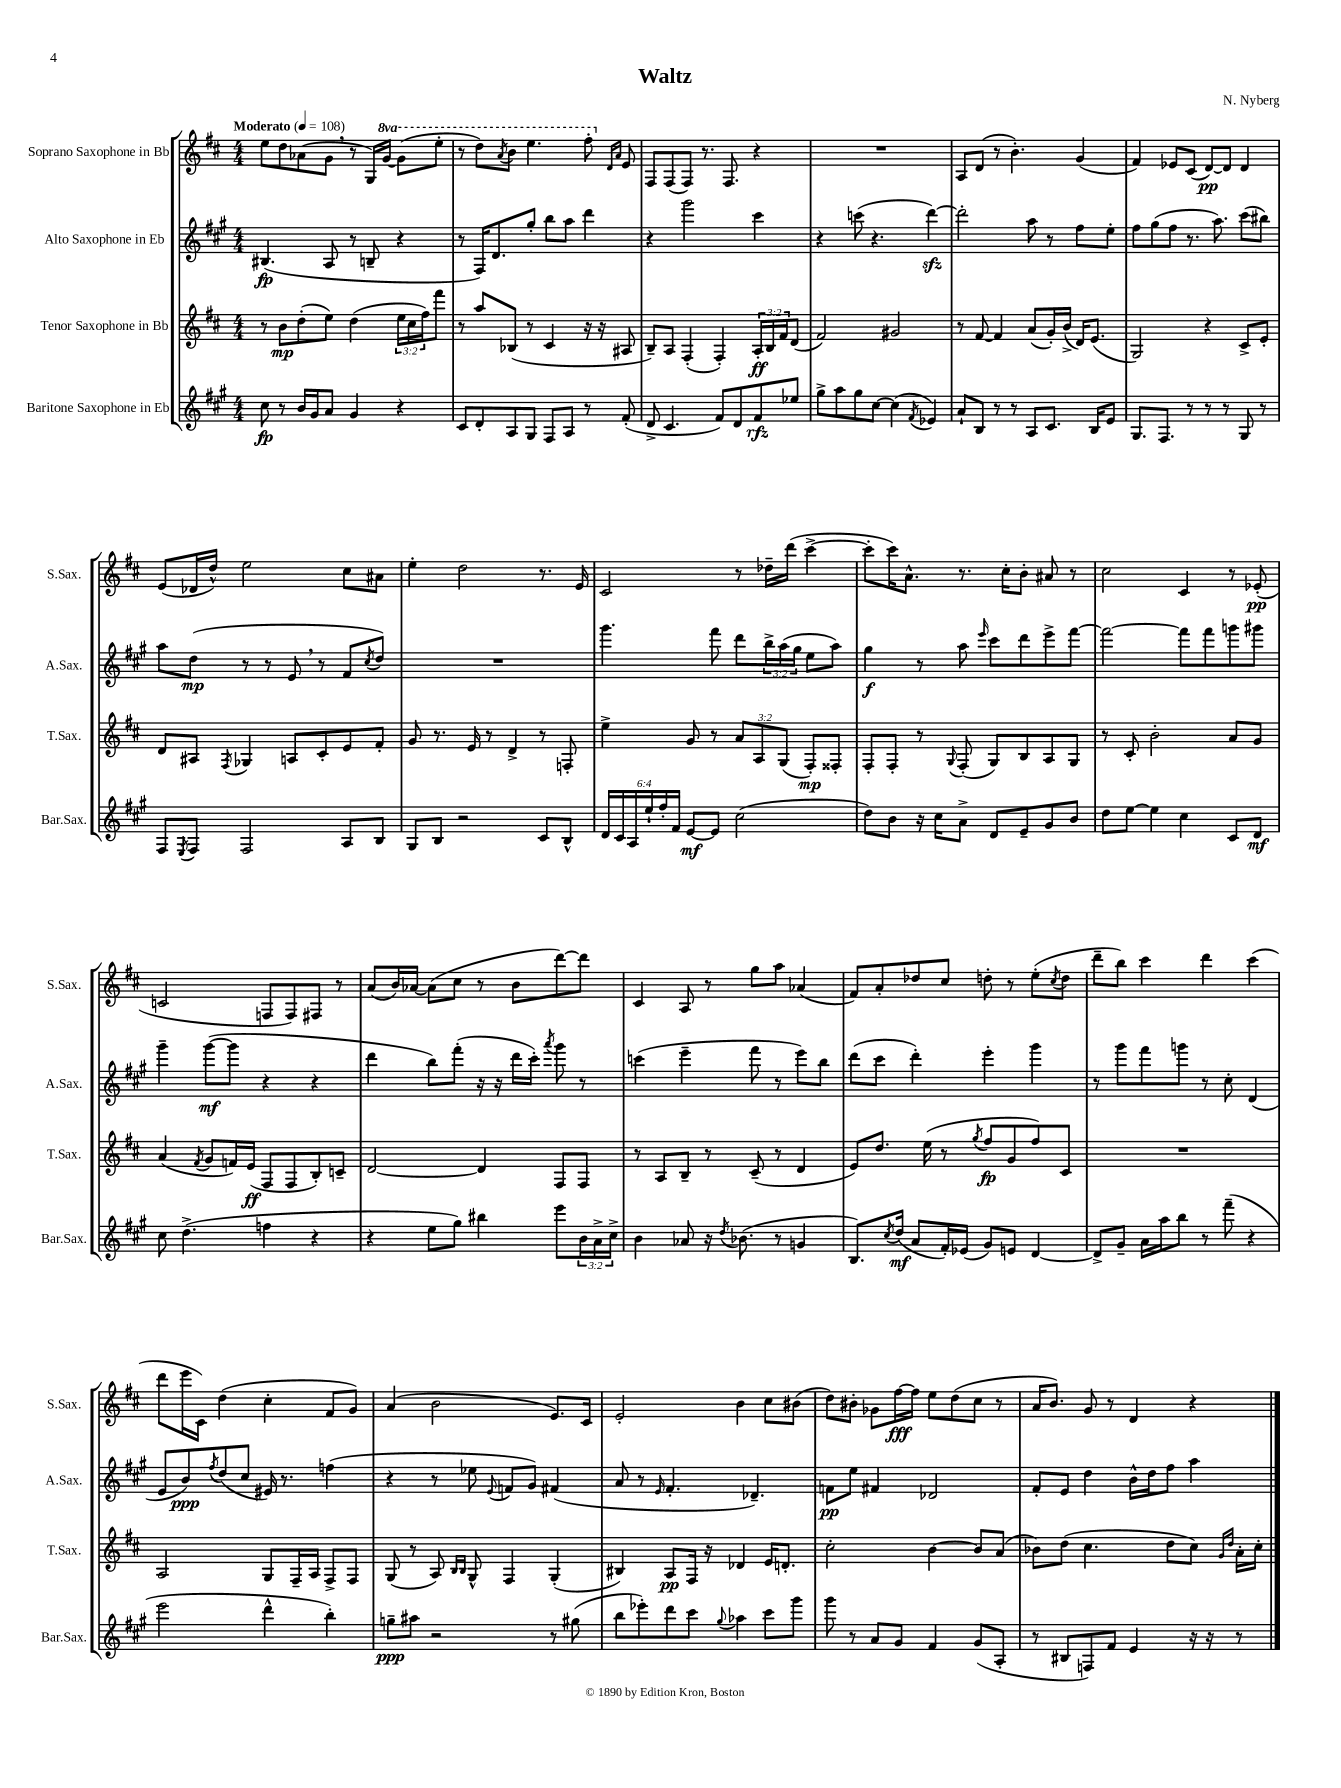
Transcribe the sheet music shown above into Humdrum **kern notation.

**kern	**dynam	**kern	**dynam	**kern	**dynam	**kern	**dynam
*part4	*part4	*part3	*part3	*part2	*part2	*part1	*part1
*staff4	*staff4	*staff3	*staff3	*staff2	*staff2	*staff1	*staff1
*I"Baritone Saxophone in Eb	*	*I"Tenor Saxophone in Bb	*	*I"Alto Saxophone in Eb	*	*I"Soprano Saxophone in Bb	*
*I'Bar.Sax.	*	*I'T.Sax.	*	*I'A.Sax.	*	*I'S.Sax.	*
*clefG2	*	*clefG2	*	*clefG2	*	*clefG2	*
*k[f#c#g#]	*	*k[f#c#]	*	*k[f#c#g#]	*	*k[f#c#]	*
*M4/4	*	*M4/4	*	*M4/4	*	*M4/4	*
*MM108	*	*MM108	*	*MM108	*	*MM108	*
=1	=1	=1	=1	=1	=1	=1	=1
!	!	!	!	!	!	!LO:TX:a:B:t=Moderato	!
8cc#\	fp	8r	.	(4.B#X/	fp	8ee\L	.
8r	.	8b\L	mp	.	.	8dd\	.
16b/LL	.	(8dd'\	.	.	.	(8a-X\	.
16g#/J	.	.	.	.	.	.	.
8a/J	.	8ee\J)	.	8A/	.	8g,\J	.
4g#/	.	(4dd\	.	8r	.	8r	.
.	.	.	.	8Bn~/	.	16G/LL)	.
*	*	*	*	*	*	*8va	*
.	.	.	.	.	.	[16gg/JJ	.
4r	.	24ee\LL	.	4r	.	(8gg\L]	.
.	.	24cc#\	.	.	.	.	.
.	.	24ff#\J)	.	.	.	.	.
.	.	8fff#\J	.	.	.	8eee'\J	.
=2	=2	=2	=2	=2	=2	=2	=2
8c#/L	.	8r	.	8r	.	8r	.
8d'/	.	8aa/L	.	16F#/KL)	.	8ddd\L)	.
.	.	.	.	8.d/	.	.	.
.	.	.	.	.	.	8qaa/	.
8A/	.	(8B-X/J	.	.	.	8bb\J	.
8G#/J	.	8r	.	8gg#'/J	.	4.eee\	.
8F#/L	.	4c#/	.	8bb\L	.	.	.
8A/J	.	.	.	8aa\J	.	.	.
8r	.	16r	.	4ddd\	.	8fff#'\	.
.	.	16r	.	.	.	.	.
*	*	*	*	*	*	*X8va	*
.	.	.	.	.	.	16qqd/LL	.
.	.	.	.	.	.	16qqa/JJ	.
(8f#'/	.	8A#X/	.	.	.	8e/	.
=3	=3	=3	=3	=3	=3	=3	=3
8d^/	.	8B~/L)	.	4r	.	8F#/L	.
4.c#/	.	8A/J	.	.	.	(8F#/	.
.	.	(4F#'/	.	2ggg#\	.	8F#/J)	.
.	.	.	.	.	.	8.r	.
8f#/L)	.	4F#'/)	.	.	.	.	.
.	.	.	.	.	.	8.F#/	.
8d/	.	.	.	.	.	.	.
8f#/	rfz	24A'/LL	ff	4ccc#\	.	4r	.
.	.	24B/	.	.	.	.	.
.	.	24f#/J	.	.	.	.	.
8ee-X/J	.	(8d/J	.	.	.	.	.
=4	=4	=4	=4	=4	=4	=4	=4
8gg#^\L	.	2f#/)	.	4r	.	1r	.
8aa\	.	.	.	.	.	.	.
8gg#\	.	.	.	(8cccn\	.	.	.
[8cc#\J	.	.	.	4.r	.	.	.
(4cc#\]	.	2g#X/	.	.	.	.	.
8qf#/	.	.	.	.	.	.	.
4e-X/)	.	.	.	[4dddzz\)	.	.	.
=5	=5	=5	=5	=5	=5	=5	=5
8a`/L	.	8r	.	2ddd'\]	.	8A/L	.
8B/J	.	[8f#/	.	.	.	(8d/J	.
8r	.	4f#/]	.	.	.	8r	.
8r	.	.	.	.	.	4.b'\)	.
8A/L	.	(8a/L	.	8aa\	.	.	.
8.c#/J	.	16g'/L)	.	8r	.	.	.
.	.	(16b^/JJ	.	.	.	.	.
.	.	16d/KL)	.	8ff#\L	.	(4g/	.
16B/KL	.	(8.e/J	.	.	.	.	.
8e/J	.	.	.	8ee'\J	.	.	.
=6	=6	=6	=6	=6	=6	=6	=6
8.G#/L	.	2G/)	.	8ff#\L	.	4f#/)	.
.	.	.	.	(8gg#\	.	.	.
8.F#/J	.	.	.	.	.	.	.
.	.	.	.	8ff#\J	.	8e-X/L	.
8r	.	.	.	8.r	.	(8c#/J	.
8r	.	4r	.	.	.	[8d/L)	pp
.	.	.	.	8.aa\)	.	.	.
8r	.	.	.	.	.	8d/J]	.
8G#/	.	8c#^/L	.	(8ccc#\L	.	4d/	.
8r	.	8e'/J	.	8bb#X\J)	.	.	.
!!LO:LB:g=z
=7	=7	=7	=7	=7	=7	=7	=7
8F#/L	.	8d/L	.	8aa\L	.	(8e/L	.
8qE/	.	.	.	.	.	.	.
8F#/J	.	8A#X/J	.	(8dd\J	mp	16d-X/L	.
.	.	.	.	.	.	16dd^^/JJ)	.
.	.	8qF#/	.	.	.	.	.
2F#/	.	4G-X/	.	8r	.	2ee\	.
.	.	.	.	8r	.	.	.
.	.	8An/L	.	8e,/	.	.	.
.	.	8c#'/	.	8r	.	.	.
8A/L	.	8e/	.	8f#/L	.	8cc#\L	.
.	.	.	.	8qcc#/	.	.	.
8B/J	.	8f#'/J	.	8dd/J)	.	8a#X\J	.
=8	=8	=8	=8	=8	=8	=8	=8
8G#/L	.	8g/	.	1r	.	4ee'\	.
8B/J	.	8.r	.	.	.	.	.
2r	.	.	.	.	.	2dd\	.
.	.	16e/	.	.	.	.	.
.	.	8r	.	.	.	.	.
.	.	4d^/	.	.	.	.	.
8c#/L	.	8r	.	.	.	8.r	.
8B^^/J	.	8Fn'/	.	.	.	.	.
.	.	.	.	.	.	16e/	.
=9	=9	=9	=9	=9	=9	=9	=9
24d/LL	.	4ee^\	.	4.ggg#\	.	2c#/	.
24c#/	.	.	.	.	.	.	.
24A/	.	.	.	.	.	.	.
24ee`/	.	.	.	.	.	.	.
24ff#'/	.	.	.	.	.	.	.
24f#/JJ	.	.	.	.	.	.	.
[8e/L	mf	8g/	.	.	.	.	.
8e/J]	.	8r	.	8fff#\	.	.	.
(2cc#\	.	12a/L	.	8ddd\L	.	8r	.
.	.	12A/	.	.	.	.	.
.	.	.	.	24bb^\L	.	16dd-X~\LL	.
.	.	(12G/J	.	(24aa\	.	.	.
.	.	.	.	.	.	(16ddd\JJ	.
.	.	.	.	24gg#\JJ	.	.	.
.	.	8F#'/L)	mp	8ee\L	.	[4ccc#^\	.
.	.	8F##X'/J	.	8aa\J)	.	.	.
=10	=10	=10	=10	=10	=10	=10	=10
8dd\L)	.	8F#'/L	.	4gg#\	f	8ccc#'\L]	.
8b\J	.	8F#'/J	.	.	.	16ccc#\K)	.
.	.	.	.	.	.	8.a^^\J	.
16r	.	8r	.	8r	.	.	.
16cc#\KL	.	.	.	.	.	.	.
.	.	8qqG/	.	.	.	.	.
8a^\J	.	(8F#'/	.	8aa\	.	8.r	.
.	.	.	.	16qqeee/	.	.	.
8d/L	.	8G/L)	.	8ccc#\L	.	.	.
.	.	.	.	.	.	16cc#'\KL	.
8e~/	.	8B/	.	8ddd\	.	8b'\J	.
8g#/	.	8A/	.	8eee^\	.	8a#X/	.
8b/J	.	8G/J	.	[8fff#\J	.	8r	.
=11	=11	=11	=11	=11	=11	=11	=11
8dd\L	.	8r	.	2fff#\_	.	2cc#\	.
[8ee\J	.	8c#'/	.	.	.	.	.
4ee\]	.	2b'\	.	.	.	.	.
4cc#\	.	.	.	8fff#\L]	.	4c#/	.
.	.	.	.	8fff#\	.	.	.
8c#/L	.	8a/L	.	8gggn\	.	8r	.
8d/J	mf	8g/J	.	8ggg#X\J	.	(8e-X'/	pp
!!LO:LB:g=z
=12	=12	=12	=12	=12	=12	=12	=12
8cc#\	.	(4a/	.	4ggg#~\	.	2cn/	.
(4.dd^\	.	.	.	.	.	.	.
.	.	8qf#/	.	.	.	.	.
.	.	8g/L	.	([8ggg#\L	mf	.	.
.	.	16fn/L)	.	8ggg#\J]	.	.	.
.	.	(16e/JJ	ff	.	.	.	.
4ffn\	.	8F#/L	.	4r	.	8Fn/L	.
.	.	8F#/	.	.	.	8F/)	.
4r	.	8B'/)	.	4r	.	8F#X/J	.
.	.	8cn~/J	.	.	.	8r	.
=13	=13	=13	=13	=13	=13	=13	=13
4r	.	[2d/	.	4ddd\	.	(8a/L	.
.	.	.	.	.	.	16b/L)	.
.	.	.	.	.	.	[16a-X/JJ	.
8ee\L	.	.	.	8bb\L)	.	(8a-\L]	.
8gg#\J)	.	.	.	(8fff#'\J	.	8cc#\J	.
4bb#X\	.	4d/]	.	16r	.	8r	.
.	.	.	.	16r	.	.	.
.	.	.	.	16ddd\LL	.	8b\L	.
.	.	.	.	16ccc#'\JJ)	.	.	.
.	.	.	.	8qaaa/	.	.	.
8eee\L	.	8F#/L	.	8ggg#\	.	[8ddd\)	.
24b\L	.	8F#/J	.	8r	.	8ddd\J]	.
24a^\	.	.	.	.	.	.	.
24cc#^\JJ	.	.	.	.	.	.	.
=14	=14	=14	=14	=14	=14	=14	=14
4b\	.	8r	.	(4cccn\	.	4c#/	.
.	.	8A/L	.	.	.	.	.
8a-X/	.	8B~/J	.	4eee~\	.	8A/	.
16r	.	8r	.	.	.	8r	.
8qdd/	.	.	.	.	.	.	.
(8.b-X\	.	.	.	.	.	.	.
.	.	(8c#~/	.	8fff#\	.	8gg\L	.
8r	.	8r	.	8r	.	8aa\J	.
4gn/	.	4d/	.	8eee\L)	.	(4a-X/	.
.	.	.	.	8bb\J	.	.	.
=15	=15	=15	=15	=15	=15	=15	=15
8.B/L)	.	8e/L)	.	(8ddd\L	.	8f#/L)	.
.	.	8.dd/J	.	8ccc#\J	.	8a'/	.
8qcc#/	.	.	.	.	.	.	.
(16dd/Jk	mf	.	.	.	.	.	.
8a/L	.	.	.	4ddd'\)	.	8dd-X/	.
.	.	(16ee\	.	.	.	.	.
16f#'/L)	.	8r	.	.	.	8cc#/J	.
(16e-X/JJ	.	.	.	.	.	.	.
.	.	8qgg/	.	.	.	.	.
8g#/L)	.	8ff#/L	fp	4eee'\	.	8ddn'\	.
8en/J	.	8g/	.	.	.	8r	.
[4d/	.	8ff#/)	.	4ggg#\	.	(8ee'\L	.
.	.	.	.	.	.	8qcc#/	.
.	.	8c#/J	.	.	.	8dd\J	.
=16	=16	=16	=16	=16	=16	=16	=16
8d^/L]	.	1r	.	8r	.	8ddd~\L	.
8g#~/J	.	.	.	8ggg#\L	.	8bb\J)	.
16a\LL	.	.	.	8fff#\	.	4ccc#\	.
16aa\J	.	.	.	.	.	.	.
8bb\J	.	.	.	8gggn\J	.	.	.
8r	.	.	.	8r	.	4ddd\	.
(8fff#~\	.	.	.	8cc#'\	.	.	.
4r	.	.	.	(4d/	.	(4ccc#\	.
!!LO:LB:g=z
=17	=17	=17	=17	=17	=17	=17	=17
2eee\	.	2A/	.	8e/L	.	8ddd\L	.
.	.	.	.	8b/)	ppp	16eee\L	.
.	.	.	.	.	.	16c#\JJ)	.
.	.	.	.	8qff#/	.	.	.
.	.	.	.	(8dd/	.	(4dd\	.
.	.	.	.	8cc#/J	.	.	.
4ddd^^\	.	8G/L	.	16e#X/)	.	4cc#'\	.
.	.	.	.	8.r	.	.	.
.	.	16F#~/L	.	.	.	.	.
.	.	16A/JJ	.	.	.	.	.
4bb'\)	.	8F#^/L	.	(4ffn\	.	8f#/L	.
.	.	8F#/J	.	.	.	8g/J)	.
=18	=18	=18	=18	=18	=18	=18	=18
8ggn~\L	ppp	(8G/	.	4r	.	(4a/	.
8aa#X\J	.	8r	.	.	.	.	.
2r	.	8A/)	.	8r	.	2b\	.
.	.	16qqB/LL	.	.	.	.	.
.	.	16qqB/JJ	.	.	.	.	.
.	.	8G^^/	.	8ee-X\	.	.	.
.	.	.	.	8qqe/	.	.	.
.	.	4F#/	.	8fn/L	.	.	.
.	.	.	.	8g#/J)	.	.	.
8r	.	(4G'/	.	(4f#X/	.	8.e/L)	.
(8gg#X\	.	.	.	.	.	.	.
.	.	.	.	.	.	16c#/Jk	.
=19	=19	=19	=19	=19	=19	=19	=19
8bb\L	.	4B#X/)	.	8a/	.	2e'/	.
8eee-X'\)	.	.	.	8r	.	.	.
.	.	.	.	16qqe/	.	.	.
8ddd\	.	8A/L	pp	4.f#'/	.	.	.
8ccc#\J	.	16F#/Jk	.	.	.	.	.
.	.	16r	.	.	.	.	.
8qqgg#/	.	.	.	.	.	.	.
4aa-X\	.	4d-X/	.	.	.	4b\	.
.	.	.	.	4.d-X~/)	.	.	.
8ccc#\L	.	16e/KL	.	.	.	8cc#\L	.
.	.	8.dn'/J	.	.	.	.	.
8ggg#\J	.	.	.	.	.	(8b#X\J	.
=20	=20	=20	=20	=20	=20	=20	=20
8ggg#\	.	2cc#'\	.	8fn\L	pp	8dd\L)	.
8r	.	.	.	8ee\J	.	8b#X'\J	.
8a/L	.	.	.	4f#X/	.	8g-X\L	.
8g#/J	.	.	.	.	.	[16ff#\L	fff
.	.	.	.	.	.	16ff#\JJ]	.
4f#/	.	[4b\	.	2d-X/	.	8ee\L	.
.	.	.	.	.	.	(8dd\	.
(8g#/L	.	8b/L]	.	.	.	8cc#\J	.
8A'/J	.	(8a/J	.	.	.	8r	.
=21	=21	=21	=21	=21	=21	=21	=21
8r	.	8b-X\L)	.	8f#'/L	.	16a/KL	.
.	.	.	.	.	.	8.b/J)	.
8B#X/L	.	(8dd\J	.	8e/J	.	.	.
8Fn/)	.	4.cc#\	.	4dd\	.	8g/	.
8f#/J	.	.	.	.	.	8r	.
4e/	.	.	.	16b^^\LL	.	4d/	.
.	.	.	.	16dd\J	.	.	.
.	.	8dd\L	.	8ff#\J	.	.	.
16r	.	8cc#\J)	.	4aa\	.	4r	.
16r	.	.	.	.	.	.	.
.	.	16qqg/LL	.	.	.	.	.
.	.	16qqdd/JJ	.	.	.	.	.
8r	.	16a'\LL	.	.	.	.	.
.	.	16cc#'\JJ	.	.	.	.	.
==	==	==	==	==	==	==	==
*-	*-	*-	*-	*-	*-	*-	*-
